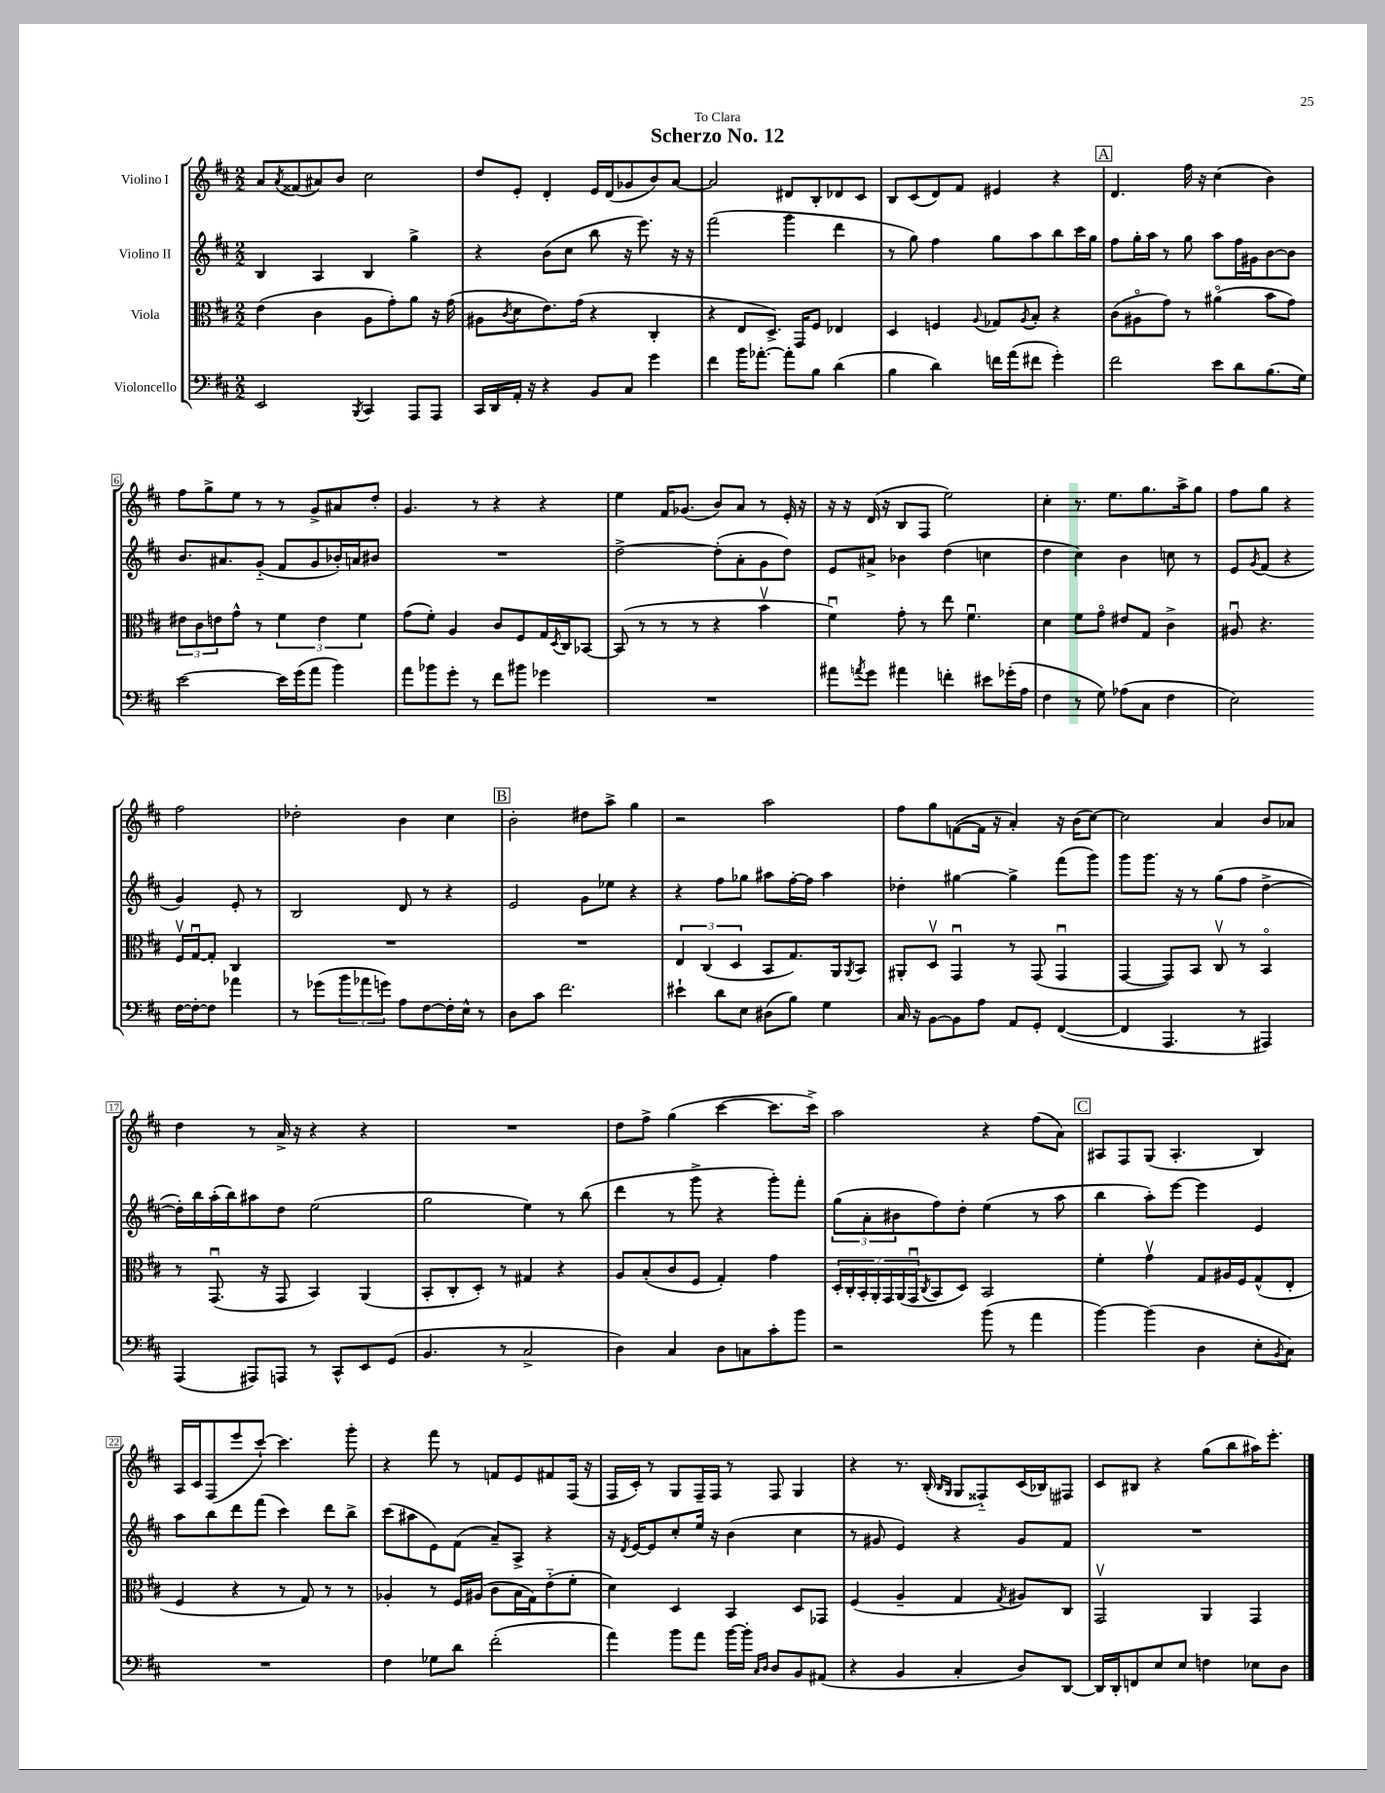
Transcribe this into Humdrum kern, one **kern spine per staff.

**kern	**kern	**kern	**kern
*staff4	*staff3	*staff2	*staff1
*clefF4	*clefC3	*clefG2	*clefG2
*k[f#c#]	*k[f#c#]	*k[f#c#]	*k[f#c#]
*M2/2	*M2/2	*M2/2	*M2/2
2EE	(4e	4B	8a
.	.	.	8qa
.	.	.	(8f##
.	4c#	4A	8a#)
.	.	.	8b
8qBBB	.	.	.
4CC#	8A	4B	2cc#
.	8g')	.	.
8AAA	8a	4gg^	.
8AAA	16r	.	.
.	(16g	.	.
=	=	=	=
16CC#	8A#	4r	8dd
16DD	.	.	.
.	8qc#	.	.
16AA'	8d	.	8e'
16r	.	.	.
4r	8.e)	(8b	4d'
.	.	8cc#	.
.	(16g	.	.
8BB	4r	8bb	16e
.	.	.	(16d
8C#	.	16r	8g-
.	.	8.eee)	.
4g	4C#'	.	8b)
.	.	16r	[8a
.	.	16r	.
=	=	=	=
4f#	4r	(2fff#	2a]
16b	8E	.	.
[8.a-'	.	.	.
.	8.D^)	.	.
8a-']	.	4ggg	8d#
.	16GG	.	.
8B	8F#	.	8B'
(4d	4E-	4ddd	8d-
.	.	.	8c#
=	=	=	=
4B	4D	8r	8B
.	.	8gg)	(8c#
4d)	4F	4ff#	8d)
.	.	.	8f#
.	8qqA	.	.
16f	8G-	8gg	4e#
(16a	.	.	.
.	8qA	.	.
8f#	8B'	8aa	.
4g')	4r	8bb	4r
.	.	16ccc#	.
.	.	16gg	.
=	=	=	=
2f#	(8c#	8ff#	4.d
.	8A#o	16gg'	.
.	.	16aa	.
.	8g)	8r	.
.	8r	8gg	16ff#
.	.	.	16r
8e	(4a#o	8aa	(4cc#
8d	.	16ff#	.
.	.	16g#	.
(8.B	8b	[8b	4b)
.	8g)	8b]	.
16G)	.	.	.
=	=	=	=
[2e	12e#	8.b	8ff#
.	12c#	.	.
.	.	.	8gg^
.	12e	.	.
.	.	8.a#	.
.	8g^^	.	8ee
.	8r	(8g'~	8r
16e]	6f#	8f#	8r
(16g	.	.	.
8a	.	8g	8g^
.	6e	.	.
4b)	.	16b-')	8a#
.	.	16a	.
.	6f#	.	.
.	.	8b#	8dd'
=	=	=	=
8a	(8g	1r	4.g
8b-	8f#')	.	.
8g'	4A	.	.
8r	.	.	8r
8f#	8c#	.	4r
8b#	8F#	.	.
4g-	16G	.	4r
.	8qD	.	.
.	16C#	.	.
.	[8BB-	.	.
=	=	=	=
1r	(8BB-]	[2dd^	4ee
.	8r	.	.
.	8r	.	16f#
.	.	.	(8.g-
.	8r	.	.
.	4r	(8dd']	8b)
.	.	8a'	8a
.	4bv	8g	8r
.	.	8dd)	16e'
.	.	.	16r
=	=	=	=
8a#	4f#u)	8e	16r
.	.	.	16r
8qa	.	.	.
8g	.	8a#^	(16d
.	.	.	16r
4a#	8g'	4b-	8B
.	8r	.	8F#
4f'	8ee	(4dd	2ee)
.	4.f#u	.	.
8e#	.	4cc	.
(16g-'	.	.	.
16A	.	.	.
=	=	=	=
4F#	4d	4dd	4cc#'
8r	8f#	4cc#)	8.r
8G)	8go	.	.
.	.	.	8.ee
(8A-	8e#	4b	.
8C#	8G	.	8.gg
4F#	4c#^	8cc	.
.	.	.	16aa^
.	.	8r	8gg
=	=	=	=
2E)	8A#u	8e	8ff#
.	.	8qg	.
.	4.r	(8f#	8gg
.	.	4r	4r
[16F#	16F#v	4g)	2ff#
16F#'_	[16Gu	.	.
8F#]	8G']	.	.
4a-	4C#	8e'	.
.	.	8r	.
=	=	=	=
8r	1r	2B	2dd-'
(8g-	.	.	.
12b	.	.	.
12a-	.	.	.
12g)	.	.	.
8A	.	8d	4b
[8F#	.	8r	.
16F#']	.	4r	4cc#
16E^^	.	.	.
8r	.	.	.
=	=	=	=
8D	1r	2e	2b'
8c#	.	.	.
2.f#	.	.	.
.	.	8g	8dd#
.	.	8ee-	8aa^
.	.	4r	4gg
=	=	=	=
4e#`	6E	4r	2r
.	(6C#	.	.
8d	.	8ff#	.
.	6D	.	.
8E	.	8gg-	.
(8D#	8BB	8aa#	2aa
8B)	8.G)	[16ff#'	.
.	.	16ff#]	.
4G	.	4aa#	.
.	16AA	.	.
.	8qAA	.	.
.	8BB	.	.
=	=	=	=
16C#	8AA#'	4dd-'	8ff#
16r	.	.	.
[8BB	8Dv	.	8gg
8BB]	4GGu	[4gg#	([8f
8A	.	.	16f]
.	.	.	16r
8AA	8r	4gg#^]	4a')
8GG'	(8GG	.	.
([4FF#	4GGu	(8fff#	16r
.	.	.	(16b
.	.	8ggg)	[8cc#)
=	=	=	=
4FF#]	[4GG	8ggg	2cc#]
.	.	8.ggg	.
4.AAA	8GG])	.	.
.	.	16r	.
.	8BB	8r	.
.	8C#v	(8gg	4a
8r	8r	8ff#	.
4AAA#)	4BBo	[4dd^	8b
.	.	.	8a-
=	=	=	=
(4AAA	8r	16dd'])	4dd
.	.	16bb	.
.	(8.GGu	(16aa'	.
.	.	16bb)	.
8AAA#)	.	8aa#	8r
.	16r	.	.
8AAA	8GG	8dd	16a^
.	.	.	16r
8r	4BB)	(2ee	4r
8CC#^^	.	.	.
8EE	(4AA	.	4r
(8GG	.	.	.
=	=	=	=
4.BB	8BB'	2gg	1r
.	8C#'	.	.
.	8D')	.	.
8r	8r	.	.
2C#^	4G#	4ee)	.
.	4r	8r	.
.	.	(8bb	.
=	=	=	=
4D)	8A	4ddd	8dd
.	(8B'	.	8ff#^
4C#	8c#	8r	(4gg
.	8F#	8ggg^	.
8D	4G')	4r	[4ccc#
8C	.	.	.
8c#'	4g	8ggg')	8.ccc#]
8b	.	8fff#'	.
.	.	.	16ccc#^)
=	=	=	=
2r	28D'	(12gg	2aa
.	28C#'	.	.
.	28BB'	.	.
.	.	12a'	.
.	28AA'	.	.
.	28GG	.	.
.	.	12b#	.
.	(28AA	.	.
.	28GGu	.	.
.	8qC#	.	.
.	8BB	8ff#)	.
.	8D)	8dd'	.
(8b	2BB	(4ee	4r
8r	.	.	.
4a	.	8r	(8ff#
.	.	8aa	8a)
=	=	=	=
[4b)	4f#'	4bb	8A#
.	.	.	8F#
(4b]	4gv	8aa')	(8G
.	.	[8eee	4.A#'
4D	8G	4eee]	.
.	16A#	.	.
.	16F#	.	.
8E'	(8G^^	4e	4B)
8qBB	.	.	.
8C#)	8E'	.	.
=	=	=	=
1r	4F#	8aa	16A
.	.	.	16c#
.	.	8bb	(8F#
.	4r	8ddd	8eee
.	.	(8fff#	[8ccc#`)
.	8r	4ccc#)	4.ccc#]
.	8G)	.	.
.	8r	8ddd	.
.	8r	8bb^	8ggg'
=	=	=	=
4F#	4A-'	(8ccc#	4r
.	.	8aa#	.
8G-	8r	8e)	8fff#
8d	16F#	(8f#	8r
.	(16A#	.	.
(2f#'	8c#	8a~)	8f
.	16B	8A^	8e
.	16G)	.	.
.	(8e'~	4r	8f#
.	8f#'	.	(16F#
.	.	.	16r
=	=	=	=
4a)	4d)	16r	16F#
.	.	8qd	.
.	.	[16e	16c#')
.	.	8e]	8r
8b	4D	8cc#'	8G
8a	.	16ee	16F#~
.	.	16r	16F#
[16b	4BB	(4b	8r
16b']	.	.	.
16qqC#	.	.	.
16qqD	.	.	.
8D	.	.	8F#
8BB	8D	4cc#	4G
(8AA#	8GG-	.	.
=	=	=	=
4r	(4F#	8r	4r
.	.	8g#	.
4BB	4A~	4e)	8.r
.	.	.	(16B'
.	.	.	16qqB
.	.	.	16qqG
4C#'	4G	4r	8G
.	.	.	8F##'~)
.	8qG	.	.
8D)	8A#)	8g#	(16c#
.	.	.	16B-)
[8DD	8C#	8f#	8F#
=	=	=	=
16DD]	2GGv	1r	8c#
16DD'	.	.	.
8FF	.	.	8B#
8E	.	.	4r
8E	.	.	.
4F	4AA	.	(8gg
.	.	.	8bb
8E-	4GG	.	16aa#)
.	.	.	8.eee'
8D	.	.	.
==	==	==	==
*-	*-	*-	*-
